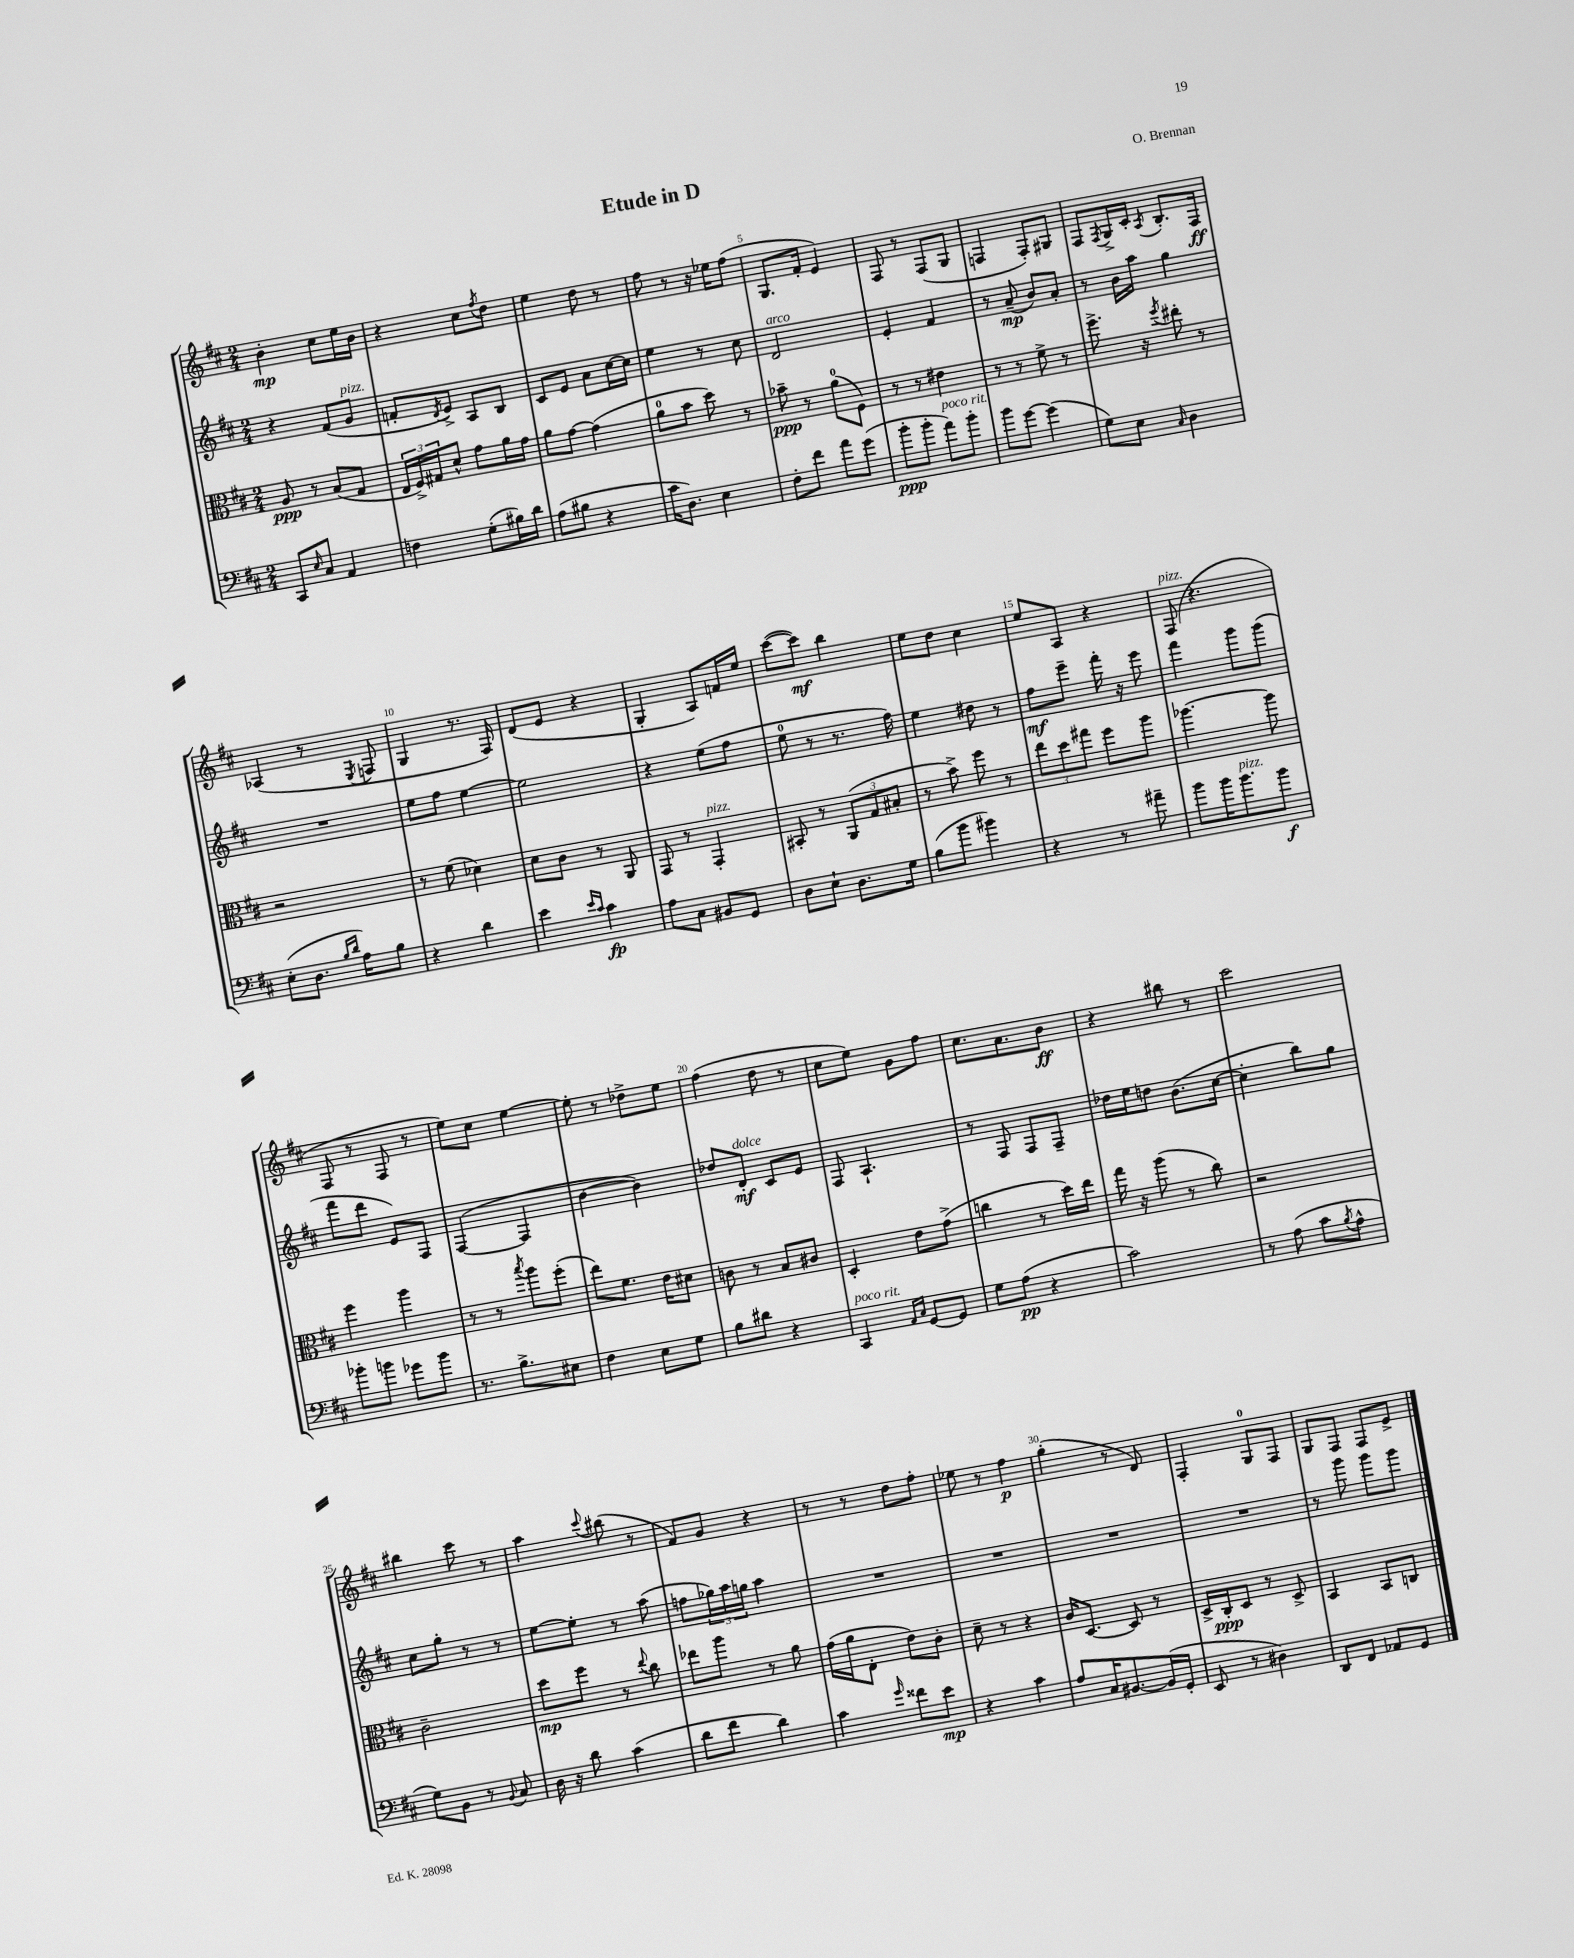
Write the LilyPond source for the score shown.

\header { title = "Etude in D" composer = "O. Brennan" }
<<
\new StaffGroup <<
\new Staff = "s0" {
    \clef treble \key d \major \numericTimeSignature \time 2/4
    b'4-.\mp cis''8 e''16 b'16 |
    r4 cis''8 \acciaccatura { fis''8 } d''8 |
    e''4 d''8 r8 |
    fis''8 r8 r16 ees''16 fis''8( |
    g8. fis'16-. e'4) |
    fis8 r8 fis8( g8 |
    f4 f8-.) gis8 |
    fis8 \acciaccatura { fis8 } g16-> cis'16-. \acciaccatura { a8 } b8.-. fis16\ff |
    aes4( r8 \acciaccatura { e8 } f8 |
    g4 r8. fis16) |
    d'8( e'8 r4 |
    g4-. a8) f'16 e''16 |
    cis'''8~( cis'''8\mf) b''4 |
    e''8 d''8 cis''4 |
    e''8 a8 r4 |
    fis8^\markup { \italic "pizz." }( r4. |
    fis8 r8 fis8 r8 |
    e''8) cis''8 e''4~ |
    e''8-. r8 des''8-> e''8 |
    fis''4( d''8 r8 |
    cis''8 e''8) g'8 fis''8 |
    cis''8. a'8. b'8\ff |
    r4 bis''8 r8 |
    cis'''2 |
    bis''4 cis'''8 r8 |
    a''4 \appoggiatura { cis'''8 } bis''8( r8 |
    fis'8) g'8 r4 |
    r8 r8 d''8 fis''8-. |
    ees''8 r8 fis''4\p |
    g''4-.( r8 d'8) |
    fis4-. g8-0 fis8 |
    g8 fis8 fis8 e'8-> \bar "|." |
}
\new Staff = "s1" {
    \clef treble \key d \major \numericTimeSignature \time 2/4
    r4 fis'8( g'8^\markup { \italic "pizz." } |
    f'8-. \acciaccatura { d'8 } e'8->) a8 b8 |
    cis'8 e'8 a'8 cis''16~ cis''16 |
    e''4 r8 cis''8 |
    d'2^\markup { \italic "arco" } |
    e'4-. fis'4 |
    r8 a'8--\mp( b'8) a'8-. |
    r8 b'16 a''16 g''4 |
    R2 |
    e''8 fis''8 e''4~ |
    e''2 |
    r4 e''8( fis''8 |
    e''8-0 r8 r8. fis''16) |
    e''4 dis''8 r8 |
    fis''8\mf e'''8-- fis'''16-. r16 e'''8 |
    fis'''4 g'''8 g'''8( |
    fis'''8 d'''8 e'8) fis8 |
    fis4~( fis4 |
    b'4~ b'4) |
    des''8 d'8-.\mf^\markup { \italic "dolce" } cis'8 e'8 |
    fis8 a4.-! |
    r8 fis8 fis8 fis8-- |
    des''16 e''16 d''8 b'8.( cis''16~ |
    cis''4-. b''8) g''8 |
    cis''8 g''8-. r8 r8 |
    e''8~ e''8-. r8 a''8( |
    f''8 \tuplet 3/2 { ges''16) a''16 g''16 } a''4 |
    R2 |
    R2 |
    R2 |
    R2 |
    r8 g'''8 g'''8 g'''8 \bar "|." |
}
\new Staff = "s2" {
    \clef alto \key d \major \numericTimeSignature \time 2/4
    a8\ppp r8 b8( g8 |
    \tuplet 3/2 { e16 fis16->) gis16 } d'8-^ g'8 a'16 g'16 |
    a'8 g'8~ g'4( |
    a'8-0 b'8 d''8) r8 |
    bes'8--\ppp r8 a'8-0( fis8) |
    r8 r8 eis'4 |
    r8 r8 fis'8-> r8 |
    fis''8.-> r16 \acciaccatura { fis''8 } eis''8-. r8 |
    r2 |
    r8 fis'8( des'4) |
    d'8 cis'8 r8 a,8 |
    g,8 r8 g,4-.^\markup { \italic "pizz." } |
    bis,8-. r8 \tuplet 3/2 { a,8( g8 bis8-. } |
    r8 b'8->) fis''8 r8 |
    \tuplet 3/2 { e''8 d''8 gis''8 } fis''8 a''8 |
    aes''4.~ aes''8 |
    fis''4 a''4 |
    r8 r8 \acciaccatura { b''8 } a''8 fis''8-.( |
    e''8) fis'8. e'16 dis'8 |
    c'8 r8 b8 cis'8 |
    d4-. e'8 g'8->( |
    c''4 r8 d''16) e''16 |
    g''16 r16 a''8( r8 cis''8) |
    r2 |
    cis'2-- |
    d''8\mp fis''8 r8 \appoggiatura { e''8 } cis''8 |
    ees''8 a''8 r8 a'8 |
    g'16( a'16 e8-. e'8) cis'8-. |
    d'8-- r8 r4 |
    cis'16 d8.~ d8 r8 |
    d16-> cis16-.\ppp d8 r8 d8-> |
    b,4 b,8 c8 \bar "|." |
}
\new Staff = "s3" {
    \clef bass \key d \major \numericTimeSignature \time 2/4
    cis,8 \grace { e16 } cis8 a,4 |
    f4 g8-.( bis16) d'16 |
    a8( bis8 r4 |
    cis'16 d8.) e4 |
    fis8-. fis'8 a'8 g'8( |
    b'8-.\ppp b'8-. a'8^\markup { \italic "poco rit." }) b'8-. |
    b'8 g'8~ g'4( |
    g8) e8 \grace { cis16 } d4 |
    e8-.( d8. \grace { b16 d'16 } a16) b8 |
    r4 d'4 |
    e'4 \grace { e'16 cis'16 } cis'4\fp |
    a8 cis8 bis,8 g,8 |
    d8 e8-! d8. g16 |
    b8( b'8 bis'4) |
    r4 r8 ais'8-- |
    b'8 b'16 b'8.^\markup { \italic "pizz." } b'8\f |
    bes'8-. b'8 ges'8 b'8 |
    r8. b8.-> eis8 |
    fis4 e8 g8 |
    b8 dis'8 r4 |
    cis,4^\markup { \italic "poco rit." } \grace { a,16 cis16 } g,8~ g,8 |
    g8 a8\pp( r4 |
    cis'2) |
    r8 a8( cis'8 \acciaccatura { b8 } a8-^ |
    g8) b,8 r8 \appoggiatura { b,8 } cis8 |
    d16 r16 d'8 cis'4( |
    d'8 fis'8 d'4) |
    cis'4 \grace { g'16 } fisis'8 e'8\mp |
    r4 cis'4 |
    a8 cis16 bis,8.~ bis,16( g,16-. |
    e,8 r8 dis4) |
    d,8 fis,8 aes,8 g,8 \bar "|." |
}
>>
>>
\layout { \context { \Score \override BarNumber.break-visibility = ##(#f #t #t) barNumberVisibility = #(every-nth-bar-number-visible 5) } }
